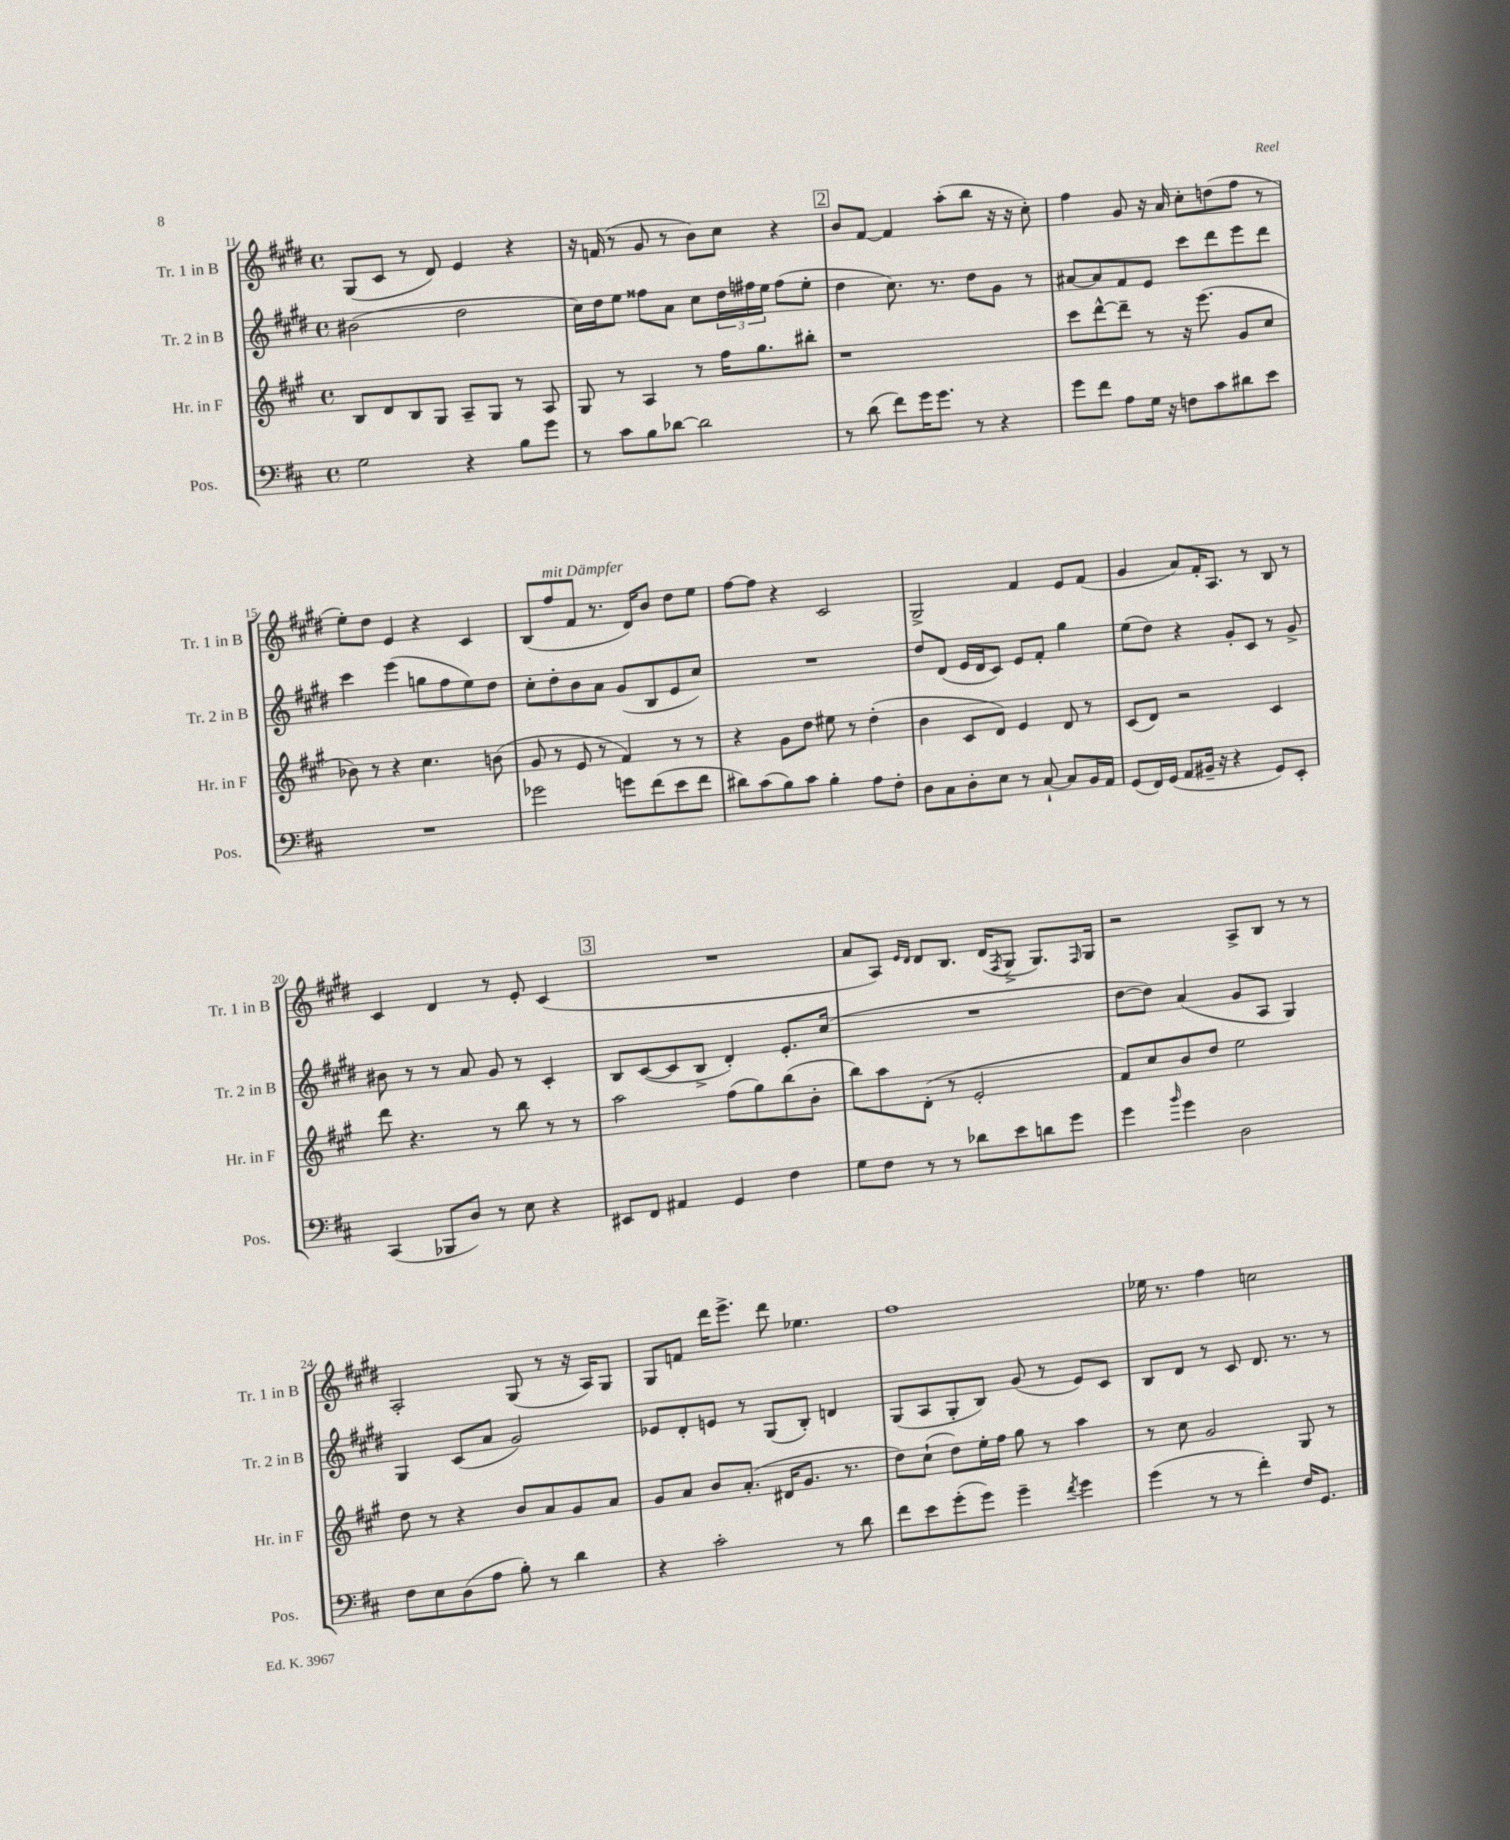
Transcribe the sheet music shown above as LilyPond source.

<<
\new StaffGroup <<
\new Staff = "s0" \with { instrumentName = "Tr. 1 in B" shortInstrumentName = "Tr. 1 in B" } {
    \clef treble \key e \major \defaultTimeSignature \time 4/4
    gis8( cis'8 r8 dis'8) e'4 r4 |
    r16 f'16( r8 gis'8 r8 b'8) cis''8 r4 |
    \mark \markup { \box "2" } b'8 fis'8~ fis'4 a''8-.( b''8 r16 r16 cis''8-.) |
    fis''4 gis'8 r16 a'16 cis''8-. d''8( fis''8 r8 |
    e''8-.) dis''8 e'4 r4 cis'4 |
    b8( fis''8^\markup { \italic "mit Dämpfer" } fis'8 r8. dis'16) b'8 dis''8 e''8 |
    fis''8~ fis''8 r4 cis'2 |
    gis2-> fis'4 e'8 fis'8( |
    gis'4 a'8) fis'16-. a8. r8 b8 r8 |
    cis'4 dis'4 r8 e'8-. cis'4( |
    \mark \markup { \box "3" } R1 |
    a'8 a8) \grace { e'16 dis'16 } dis'8 b8. dis'16( \acciaccatura { fis8 } gis8-> gis8.) \grace { fis16 } gis16 |
    r2 a8-> b8 r8 r8 |
    a2-. gis8( r8 r16 a16) gis8 |
    gis8 f'8 dis'''16 e'''8.-> dis'''8 ees''4. |
    fis''1 |
    ees''16 r8. fis''4 c''2 \bar "|." |
}
\new Staff = "s1" \with { instrumentName = "Tr. 2 in B" shortInstrumentName = "Tr. 2 in B" } {
    \clef treble \key e \major \defaultTimeSignature \time 4/4
    bis'2( dis''2 |
    cis''16) dis''16 e''8 fisis''8 a'8 cis''8 \tuplet 3/2 { dis''16 fis''16 e''16 } fis''8( e''8-. |
    \mark \markup { \box "2" } dis''4 cis''8.) r8. dis''8 gis'8 r8 |
    ais'8~ ais'8 fis'8 e'8 cis'''8 dis'''8 e'''8 dis'''8 |
    cis'''4 e'''4( g''8 fis''8 e''8) dis''8 |
    cis''8-. dis''8-. b'8 a'8 gis'8( b8 e'8 cis''8) |
    R1 |
    dis''8 dis'8( e'16 dis'16 cis'8) e'8 fis'8-. gis''4 |
    e''8( dis''8) r4 gis'8-. cis'8 r8 gis'8-> |
    bis'8 r8 r8 a'8 gis'8 r8 cis'4-. |
    \mark \markup { \box "3" } b8 cis'8~( cis'8 b8-> dis'4-.) e'8.-. cis''16( |
    R1 |
    dis''8~ dis''8) a'4( gis'8 a8 gis4) |
    gis4 cis'8( a'8 gis'2) |
    ees'8 dis'8-. e'8 r8 gis8( b8-.) d'4 |
    gis8( a8 gis8-. b8) gis'8( r8 e'8) cis'8 |
    b8 dis'8 r8 cis'8 dis'8. r8. r8 \bar "|." |
}
\new Staff = "s2" \with { instrumentName = "Hr. in F" shortInstrumentName = "Hr. in F" } {
    \clef treble \key a \major \defaultTimeSignature \time 4/4
    b8 d'8 b8 gis8 a8-- gis8 r8 a8 |
    gis8 r8 a4 r8 fis''16 gis''8. bis''8-. |
    \mark \markup { \box "2" } r1 |
    cis'''8 d'''8~-^ d'''8-- r8 r16 e'''8.( gis'8 cis''8 |
    bes'8) r8 r4 cis''4. b'8( |
    gis'8 r8 e'8 r8 fis'4) r8 r8 |
    r4 gis'8 d''8 eis''8 r8 d''4-.( |
    b'4 cis'8 d'8) e'4 d'8 r8 |
    cis'8( d'8) r2 cis'4 |
    d'''8 r4. r8 b''8 r8 r8 |
    \mark \markup { \box "3" } a''2 fis''8( gis''8) b''8( b'8-. |
    b''8) a''8 d'8-.( r8 e'2-. |
    fis'8) cis''8 b'8 d''8 e''2 |
    d''8 r8 r4 b'8 a'8 gis'8 a'8 |
    gis'8 a'8 b'8 a'8.-.( dis'16 gis'8. r8. |
    d''8) cis''8-!( d''8) e''16-. fis''16 gis''8 r8 a''4 |
    r8 cis''8 gis'2 gis8 r8 \bar "|." |
}
\new Staff = "s3" \with { instrumentName = "Pos." shortInstrumentName = "Pos." } {
    \clef bass \key d \major \defaultTimeSignature \time 4/4
    g2 r4 b8 g'8 |
    r8 cis'8 b8 des'8~ des'2 |
    \mark \markup { \box "2" } r8 d'8( fis'8) g'16 g'8. r8 r4 |
    g'8 fis'8 a8 g16 r16 f8 cis'8 dis'8 e'8 |
    R1 |
    ges'2 g'8 fis'8( e'8 fis'8 |
    dis'8) cis'8( b8) cis'8 b4-. a8 fis8-. |
    d8 cis8 d8-. e8 r8 cis8~-! cis8 b,16 a,16 |
    g,8( fis,16) g,16( a,8 bis,16-- r16 r4 g,8) e,8-. |
    cis,4( bes,,8 d8) r8 e8 r4 |
    \mark \markup { \box "3" } eis,8 fis,8 ais,4 g,4 fis4 |
    g8 fis8 r8 r8 des'8 e'8 d'8 g'8 |
    g'4 \grace { b'16 } g'4 d2 |
    fis8 e8 d8( a8 b8-.) r8 d'4 |
    r4 cis'2-. r8 d'8 |
    fis'8 e'8 g'8-.( g'8) g'4-- \acciaccatura { fis'8 } g'4 |
    g'4( r8 r8 fis'4-.) fis16 g,8. \bar "|." |
}
>>
>>
\layout { \context { \Score currentBarNumber = #11 } }
